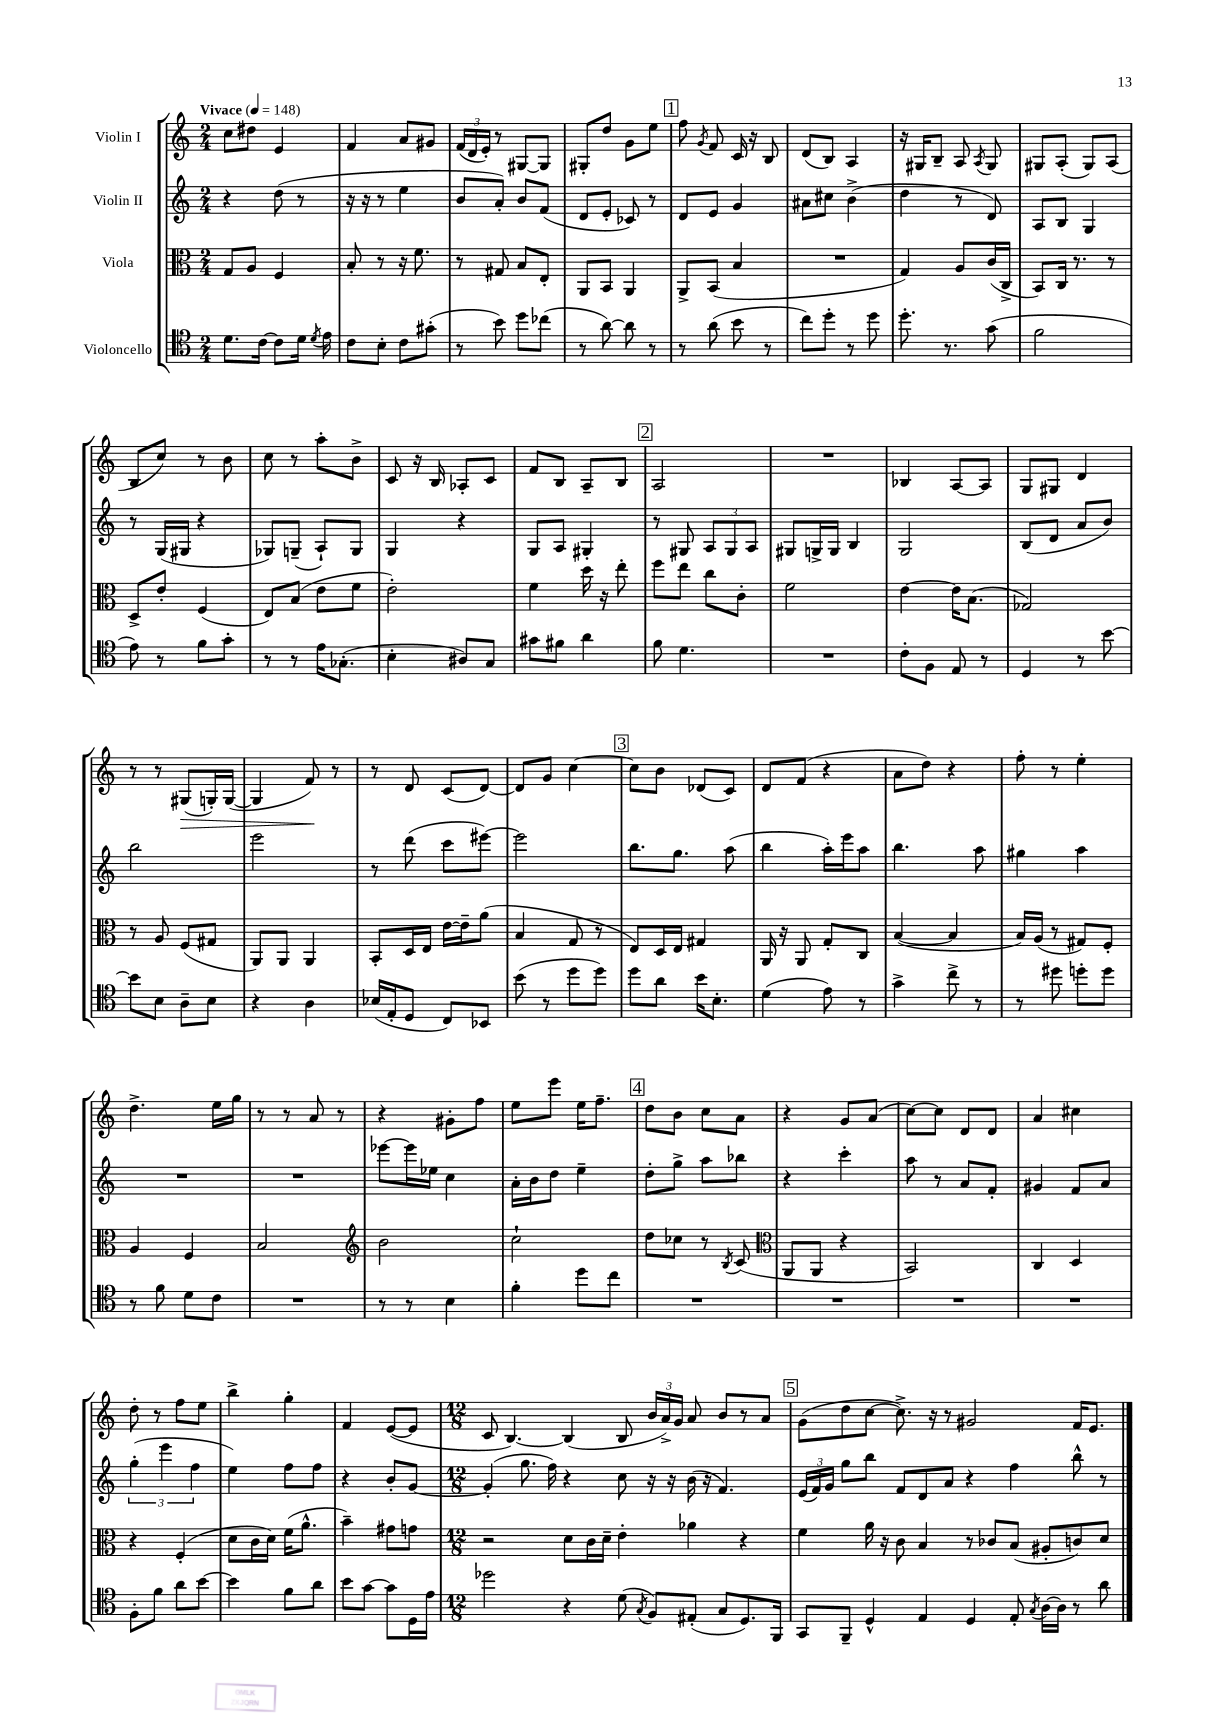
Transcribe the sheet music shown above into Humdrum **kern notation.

**kern	**kern	**kern	**kern
*staff4	*staff3	*staff2	*staff1
*clefC4	*clefC3	*clefG2	*clefG2
*k[]	*k[]	*k[]	*k[]
*M2/4	*M2/4	*M2/4	*M2/4
*MM148	*MM148	*MM148	*MM148
8.d	8G	4r	8cc
.	8A	.	8dd#
[16c	.	.	.
8c]	4F	(8dd	4e
16d	.	8r	.
8qd	.	.	.
16e	.	.	.
=	=	=	=
8c	8B'	16r	4f
.	.	16r	.
8B'	8r	8r	.
8c	16r	4ee	8a
.	8.f	.	.
(8g#'	.	.	8g#
=	=	=	=
8r	8r	8b	(24f
.	.	.	24d
.	.	.	24e')
8b)	8G#	8a')	8r
8dd	8B	8b	[8G#
(8cc-	8E'	(8f	8G#]
=	=	=	=
8r	8AA	8d	8G#'
[8a)	8BB	8e'	8dd
8a]	4AA	8c-)	8g
8r	.	8r	8ee
=	=	=	=
8r	8AA^	8d	8ff
.	.	.	8qg
(8a	(8BB	8e	8f
8b	4B	4g	16c
.	.	.	16r
8r	.	.	8B
=	=	=	=
8cc)	2r	8a#	(8d
8dd'	.	8cc#	8B)
8r	.	(4b^	4A
8dd	.	.	.
=	=	=	=
8.dd'	4G)	4dd	16r
.	.	.	16G#
.	.	.	8B~
8.r	.	.	.
.	8A	8r	8A
.	.	.	8qA
(8g	(16c	8d)	8G#
.	16C^	.	.
=	=	=	=
2f	8BB)	8A	8G#
.	16C	8B	(8A'
.	8.r	.	.
.	.	4G	8G#)
.	8r	.	(8A
=	=	=	=
8e)	8D^	8r	8B
8r	8e'	(16G	8cc)
.	.	16G#	.
8f	(4F	4r	8r
8g'	.	.	8b
=	=	=	=
8r	8E)	8G-)	8cc
8r	(8B	(8G~	8r
16e	8e	8A`)	8aa'
(8.G-'	.	.	.
.	8f	8G	8b^
=	=	=	=
4B'	2e')	4G	8c
.	.	.	16r
.	.	.	16B
8A#)	.	4r	8A-'
8G	.	.	8c
=	=	=	=
8g#	4f	8G	8f
8f#	.	8A	8B
4a	16dd	4G#'	8A~
.	16r	.	.
.	8ee'	.	8B
=	=	=	=
8f	8ff	8r	2A
4.d	8ee	8G#	.
.	8cc	12A	.
.	.	12G#	.
.	8c'	.	.
.	.	12A	.
=	=	=	=
2r	2f	8G#	2r
.	.	16G^	.
.	.	16G	.
.	.	4B	.
=	=	=	=
8c'	[4e	2G	4B-
8F	.	.	.
8E	16e]	.	[8A
.	(8.B	.	.
8r	.	.	8A]
=	=	=	=
4D	2G-)	(8B	8G
.	.	8d	8G#
8r	.	8a	4d
[8b	.	8b)	.
=	=	=	=
8b]	8r	2bb	8r
8B	8A	.	8r
8A~	(8F	.	(8G#
8B	8G#	.	16G')
.	.	.	([16G
=	=	=	=
4r	8AA)	2eee	4G]
.	8AA	.	.
4A	4AA	.	8f)
.	.	.	8r
=	=	=	=
(16B-	8BB'	8r	8r
16E'	.	.	.
8D	16D	(8ddd	8d
.	16E	.	.
8C)	[16e	8ccc	(8c
.	16e~]	.	.
8BB-	(8a	[8eee#)	[8d)
=	=	=	=
(8b	4B	2eee#]	8d]
8r	.	.	8g
8dd	8G	.	[4cc
8dd)	8r	.	.
=	=	=	=
8dd	8E)	8.bb	8cc]
8a	16D	.	8b
.	16E	8.gg	.
16b	4G#	.	(8d-
8.B'	.	.	.
.	.	(8aa	8c)
=	=	=	=
(4d	16AA	4bb	8d
.	16r	.	.
.	8AA	.	(8f
8e)	8G'	16aa')	4r
.	.	16eee	.
8r	8C	8aa	.
=	=	=	=
4g^	([4B	4.bb	8a
.	.	.	8dd)
8cc^	4B]	.	4r
8r	.	8aa	.
=	=	=	=
8r	16B)	4gg#	8ff'
.	(16A	.	.
8dd#	8r	.	8r
8dd'	8G#)	4aa	4ee'
8dd	8F'	.	.
=	=	=	=
8r	4A	2r	4.dd^
8f	.	.	.
8d	4F	.	.
8c	.	.	16ee
.	.	.	16gg
=	=	=	=
2r	2B	2r	8r
.	.	.	8r
.	.	.	8a
.	.	.	8r
=	=	=	=
*	*clefG2	*	*
8r	2b	[8eee-	4r
8r	.	16eee-]	.
.	.	16ee-	.
4B	.	4cc	8g#'
.	.	.	8ff
=	=	=	=
4f'	2cc`	16a'	8ee
.	.	16b	.
.	.	8dd	8eee
8dd	.	4ee~	16ee
.	.	.	8.ff~
8cc	.	.	.
=	=	=	=
2r	8dd	8dd'	8dd
.	8cc-	8gg^	8b
.	8r	8aa	8cc
.	8qB	.	.
.	(8c	8bb-	8a
=	=	=	=
*	*clefC3	*	*
2r	8AA	4r	4r
.	8AA	.	.
.	4r	4ccc'	8g
.	.	.	(8a
=	=	=	=
2r	2BB)	8aa	[8cc)
.	.	8r	8cc]
.	.	8a	8d
.	.	8f'	8d
=	=	=	=
2r	4C	4g#	4a
.	4D	8f	4cc#
.	.	8a	.
=	=	=	=
8F'	4r	(6gg'	8dd'
8f	.	.	8r
.	.	6eee	.
8a	(4F'	.	8ff
.	.	6ff	.
[8b	.	.	8ee
=	=	=	=
4b]	8d	4ee)	4bb^
.	16c	.	.
.	16d)	.	.
8f	(16f	8ff	4gg'
.	8.a^^	.	.
8a	.	8ff	.
=	=	=	=
8b	4b~)	4r	4f
[8g	.	.	.
8g]	8g#	8b'	([8e
16D	8g	[8g	8e]
16e	.	.	.
=	=	=	=
*M12/8	*M12/8	*M12/8	*M12/8
2dd-	2r	(4g']	8c
.	.	.	[4.B)
.	.	8.gg	.
.	.	16ff)	.
4r	8d	4r	(4B]
.	16c	.	.
.	16d~	.	.
(8d	4e'	8cc	8B
8qG	.	.	.
8F)	.	16r	24b
.	.	.	24a^)
.	.	16r	.
.	.	.	24g
(8E#'	4a-	(16b	8a
.	.	16r	.
8G	.	4.f)	8b
8.D)	4r	.	8r
.	.	.	8a
16FF	.	.	.
=	=	=	=
8GG	4f	(24e	(8g
.	.	24f)	.
.	.	24g	.
8FF~	.	8gg	8dd
4D^^	16a	8bb	[8cc
.	16r	.	.
.	8c	8f	8.cc^])
4E	4B	8d	.
.	.	.	16r
.	.	8a	8r
4D	8r	4r	2g#
.	8c-	.	.
8E'	(8B	4ff	.
8qG	.	.	.
[16A	8A#'	.	.
16A]	.	.	.
8r	8c)	8bb^^	16f
.	.	.	8.e
8a	8d	8r	.
==	==	==	==
*-	*-	*-	*-
